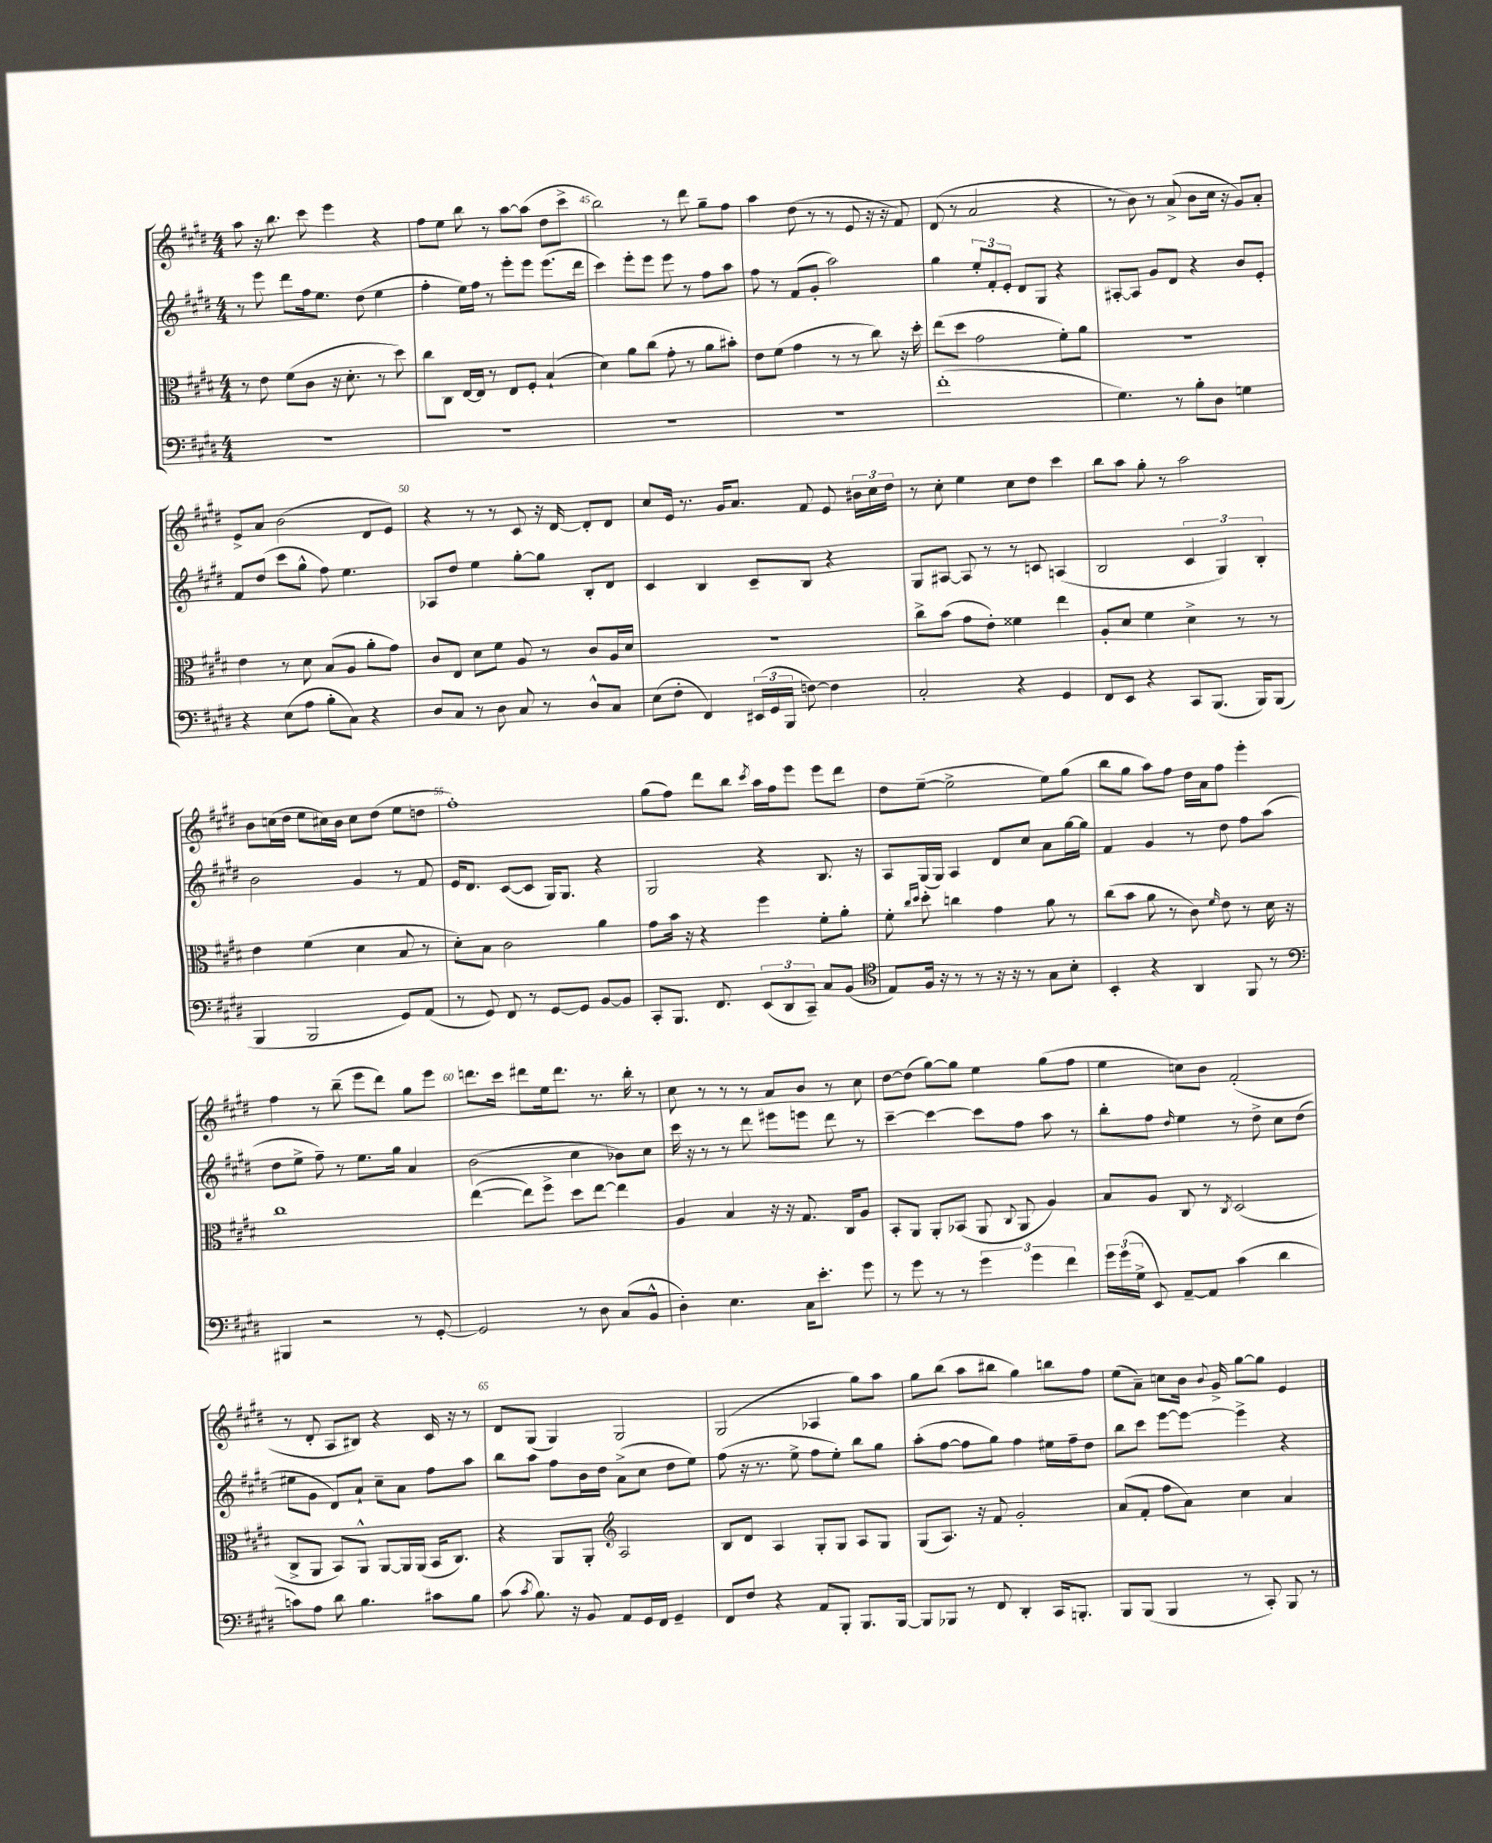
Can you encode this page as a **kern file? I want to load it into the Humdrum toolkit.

**kern	**kern	**kern	**kern
*staff4	*staff3	*staff2	*staff1
*clefF4	*clefC3	*clefG2	*clefG2
*k[f#c#g#d#]	*k[f#c#g#d#]	*k[f#c#g#d#]	*k[f#c#g#d#]
*M4/4	*M4/4	*M4/4	*M4/4
1r	8r	8r	8aa\
.	8e\	8eee\	16r
.	.	.	8.bb\
.	(8f#\L	8ddd#\L	.
.	8c#\J	16ff#\k	8ccc#\
.	.	8.ee\J	.
.	16r	.	4eee\
.	8.d#'\	.	.
.	.	(8dd#\	.
.	8r	4ee\	4r
.	8dd#\)	.	.
=	=	=	=
1r	8cc#\L	4ff#'\	8ff#\L
.	8C#\J	.	8ee\J
.	[16E/LL	16ee\LL)	8bb\
.	16E/]JJ	16ff#\JJ	.
.	8r	8r	8r
.	8E/L	8eee'\L	[8aa\L
.	8F#'/J	8eee\J	(8aa\]J
.	(4B`/	(8.eee\L	8dd#\L
.	.	.	8ccc#^\J
.	.	16ddd#\Jk	.
=	=	=	=
1r	4d#\)	4ccc#\)	2bb\)
.	8a\L	8eee'\L	.
.	(8cc#\J	8eee\J	.
.	8g#'\	8eee\	8r
.	8r	8r	8ddd#\
.	8a\L	8ff#\L	8gg#~\L
.	8b#'\J)	8aa\J	8ff#\J
=	=	=	=
1r	8e\L	8ff#\	4aa\
.	(8f#\J	8r	.
.	4g#\	(8f#/L	(8dd#\
.	.	8g#'/J	8r
.	8r	2aa\)	8r
.	8r	.	8e/
.	8cc#\)	.	16r
.	.	.	16r
.	16r	.	8f#/)
.	16dd#'\	.	.
=	=	=	=
(1f#'	(8ee\L	4gg#\	(8d#/
.	8dd#\J	.	8r
.	2g#\	12ee'/L	2a/
.	.	12f#'/	.
.	.	12e'/J	.
.	.	8d#/L	.
.	.	8G#/J	.
.	8f#'\L)	4r	4r
.	8a\J	.	.
=	=	=	=
4.G#\)	1r	[8A#'/L	8r
.	.	8A#/]J	8b\)
.	.	8g#/L	8r
8r	.	8d#/J	(8a^/
8B'\L	.	4r	8b\L
8D#\J	.	.	16cc#\Jk
.	.	.	16r
4G\	.	8b/L	8g#/L)
.	.	8e'/J	8a'/J
=	=	=	=
4r	4e\	8f#/L	8e^/L
.	.	(8dd#/J	8a/J
(8E\L	8r	8ccc#\L	(2b\
8A\J	8d#\	8gg#^^\J	.
8B'\L	(8B/L	8ff#\)	.
8C#\J)	8A/J	4.ee\	.
4r	8a'\L	.	8d#/L
.	8g#\J)	.	8e/J)
=	=	=	=
8D#/L	8c#/L	8A-/L	4r
8C#/J	8E/J	8dd#/J	.
8r	8d#\L	4ee\	8r
8D#\	8f#\J	.	8r
8C#/	8A/	[8gg#'\L	8c#/
8r	8r	8gg#\]J	16r
.	.	.	[16d#/
8D#^^/L	8c#/L	8B'/L	8d#'/]L
8C#/J	16A/L	8d#/J	8d#/J
.	16d#/JJ	.	.
=	=	=	=
(8E\L	1r	4c#/	8cc#/L
8F#'\J	.	.	16e/Jk
.	.	.	8.r
4FF#/)	.	4B/	.
.	.	.	16g#/LK
.	.	.	8.a/J
(24EE#/LL	.	8c#~/L	.
24GG#/	.	.	.
24BBB/JJ	.	.	.
[8F\)	.	8B/J	8f#/
4F\]	.	4r	8e/
.	.	.	24b#\LL
.	.	.	24cc#\
.	.	.	24dd#\JJ
=	=	=	=
2C#'/	8cc#^\L	8G#/L	8r
.	(8b\J	[8A#/J	8cc#'\
.	8g#\L	8A#/]	4ee\
.	8e'\J)	8r	.
4r	4f##\	8r	8cc#\L
.	.	8c/	8dd#\J
4GG#/	4ee\	(4A/	4ccc#\
=	=	=	=
8FF#/L	8A'/L	2B/	8bb\L
8EE/J	8d#/J	.	8aa\J
4r	4f#\	.	8gg#'\
.	.	.	8r
8CC#/L	4d#^\	6c#/	2aa\
(8.BBB/J	.	.	.
.	.	6G#/)	.
.	8r	.	.
16BBB/LK)	.	.	.
.	.	6B'/	.
(8BBB/J	8r	.	.
=	=	=	=
4BBB/	4e\	2b\	8b\L
.	.	.	(16cc\L
.	.	.	16dd#\JJ
2BBB/	(4f#\	.	8ee\L
.	.	.	16cc#\L)
.	.	.	16b\JJ
.	4d#\	4g#/	8cc#\L
.	.	.	(8dd#\J
8GG#/L)	8B/	8r	8ee\L
(8AA/J	8r	8f#/	8dd\J
=	=	=	=
8r	8d#'\L)	16e/LK	1ff#')
.	.	8.d#/J	.
8GG#/)	8B\J	.	.
8FF#/	2c#\	([8c#/L	.
8r	.	8c#/]J	.
[8GG#/L	.	16G#/LK)	.
.	.	8.G#/J	.
8GG#/]J	.	.	.
[8BB/L	4a\	4r	.
8BB/]J	.	.	.
=	=	=	=
8CC#'/L	8g#\L	2G#/	(8gg#\L
8.BBB/J	16b\Jk	.	8ff#\J)
.	16r	.	.
.	4r	.	8ddd#\L
8.FF#/	.	.	.
.	.	.	8bb\J
.	.	.	8qccc#/
(12EE/L	4ff#\	4r	16aa\LL
.	.	.	16ff#\J
12DD#/	.	.	.
.	.	.	8eee\J
12CC#~/J)	.	.	.
8C#/L	8f#'\L	8.B/	8eee\L
(8BB/J	8a'\J	.	8ddd#\J
.	.	16r	.
=	=	=	=
*clefC4	*	*	*
8E/L)	8f#'\	8A/L	8dd#\L
.	16qqcc#/LL	.	.
.	16qqdd#/JJ	.	.
16F#/Jk	8dd#'\	(16G#/L	([8ee~\J
16r	.	16G#/JJ)	.
8r	4cc\	4A/	2ee^\]
8r	.	.	.
16r	4g#\	8d#/L	.
16r	.	.	.
8r	.	8cc#/J	.
8G#\L	8a\	8a\L	8ee\L)
8B'\J	8r	[16gg#\L	(8gg#\J
.	.	16gg#\]JJ	.
=	=	=	=
4BB'/	(8cc#\L	4f#/	8bb\L
.	8b\J	.	8gg#\J
4r	8a\	4g#/	8aa\L)
.	8r	.	8ff#\J
4AA/	8c#\)	8r	16dd#\LL
.	.	.	16a\J
.	16qqf#/	.	.
.	8e\	8dd#\	8ff#\J
8FF#/	8r	8ff#\L	4eee'\
8r	16d#\	(8aa\J	.
.	16r	.	.
=	=	=	=
*clefF4	*	*	*
4BBB#/	1cc#	8dd#\L	4ff#\
.	.	8ee^\J	.
2r	.	8ff#~\)	8r
.	.	8r	(8bb~\
.	.	8.ee\L	8eee\L
.	.	.	8ddd#\J)
.	.	16gg#\Jk	.
8r	.	4a/	8gg#\L
[8GG#'/	.	.	8eee\J
=	=	=	=
2GG#/]	([4ee\	(2b\	8.ddd\L
.	.	.	16ccc#\Jk
.	8ee\]L)	.	8ddd#\L
.	8ff#^\J	.	16ee\k
.	.	.	8.ddd#\J
8r	8dd#\L	4cc#\	.
8D#\	[8ee\J	.	8.r
(8C#/L	4ee\]	8b-\L)	.
.	.	.	16bb'\
8BB^^/J	.	8cc#\J	8r
=	=	=	=
4D#'\)	4A/	16ccc#\	8cc#\
.	.	16r	.
.	.	8r	8r
4.E\	4B/	8r	8r
.	.	8ddd#\	8r
.	16r	8eee#\L	8a/L
.	16r	.	.
16C#\LK	8.G#/	8eee\J	8b/J
8.e'\J	.	.	.
.	.	8ddd#\	8r
.	16C#/LK	.	.
8g#\	8A/J	8r	8cc#\
=	=	=	=
8r	8BB'/L	[4ccc#~\	[8dd#\L
8g#\	8AA/J	.	(8dd#\]J
8r	8AA'/L	4ccc#\_	[8gg#\L)
8r	(8BB-/J	.	8gg#\]J
6g#\	8AA/	8ccc#\]L	4ee\
.	8qqC#/	.	.
.	8AA/	8ff#\J	.
6g#\	.	.	.
.	4A/)	8aa\	(8gg#\L
6f#\	.	.	.
.	.	8r	8ff#\J
=	=	=	=
24g#\LL	8B/L	8bb'\L	4ee\
(24g#\	.	.	.
24G#^\JJ	.	.	.
8EE/)	8A/J	8ff#\J	.
.	.	16qqdd#/	.
[8AA~/L	8C#/	4ee\	8cc\L)
8AA/]J	8r	.	8b\J
.	8qC#/	.	.
(4c#\	(2D#/	8r	(2f#'/
.	.	8dd#^\	.
4d#\	.	8cc#\L	.
.	.	(8dd#\J	.
=	=	=	=
8c\L)	8C#^/L	8ee#\L	8r
8A\J	8AA/J	8g#\J	8d#'/
8d#\	8BB/L)	8d#/L)	8A/L
4.B\	8AA^^/J	8a`/J	8B#/J)
.	[8AA/L	8cc#~\L	4r
.	16AA/]L	8a\J	.
.	(16AA/JJ	.	.
8c#\L	16BB/LK	8ff#\L	16c#/
.	8.C#/J)	.	16r
8B\J	.	8aa\J	8r
=	=	=	=
(8c#\	4r	8bb\L	8d#/L
8qc#/	.	.	.
8.B\)	.	8aa\J	(8G#/J
.	8AA/L	8ff#\L	4G#/)
16r	.	.	.
8BB/	8AA'/J	16b\L	.
.	.	16dd#\JJ	.
*	*clefG2	*	*
8AA/L	2A/	(8a^\L	2G#/
16GG#/L	.	8cc#\J	.
16FF#/JJ	.	.	.
4GG#~/	.	8dd#\L	.
.	.	8ee\J)	.
=	=	=	=
8FF#/L	8B/L	(8ff#\	(2G#/
8F#/J	8d#/J	16r	.
.	.	8.r	.
4r	4A/	.	.
.	.	8ee^\	.
8AA/L	8G#'/L	8ff#\L	4A-/
8BBB'/J	8G#/J	8ee'\J)	.
8.BBB/L	8A/L	8bb\L	8gg#\L)
.	8G#/J	8gg#\J	8aa\J
[16BBB/Jk	.	.	.
=	=	=	=
8BBB/]L	(8G#/L	(8aa'\L	8gg#\L
8BBB-/J	8.A/J)	[8ff#\J	(8bb\J
8r	.	8ff#\]L	8aa\L
.	16r	.	.
8FF#/	8f#/	8gg#\J)	8bb#\J
4DD#'/	2g#'/	4ff#\	4gg#\)
16CC#/LK	.	16ee#\LL	8bb\L
8.BBB'/J	.	16ff#~\J	.
.	.	8dd#\J	8ff#\J
=	=	=	=
8BBB/L	(8a/L	8bb\L	(8ee\L
(8BBB/J	8f#'/J	8ccc#\J	8a~\J)
4BBB/	8ff#\L	[8eee\L	8cc\L
.	8a\J)	8eee\_J	16b\Jk
.	.	.	8qqb/
.	.	.	16g#^/
8r	4cc#\	4eee^\]	[8gg#\L
8CC#'/)	.	.	8gg#\]J
8BBB/	4a/	4r	4e/
8r	.	.	.
==	==	==	==
*-	*-	*-	*-
